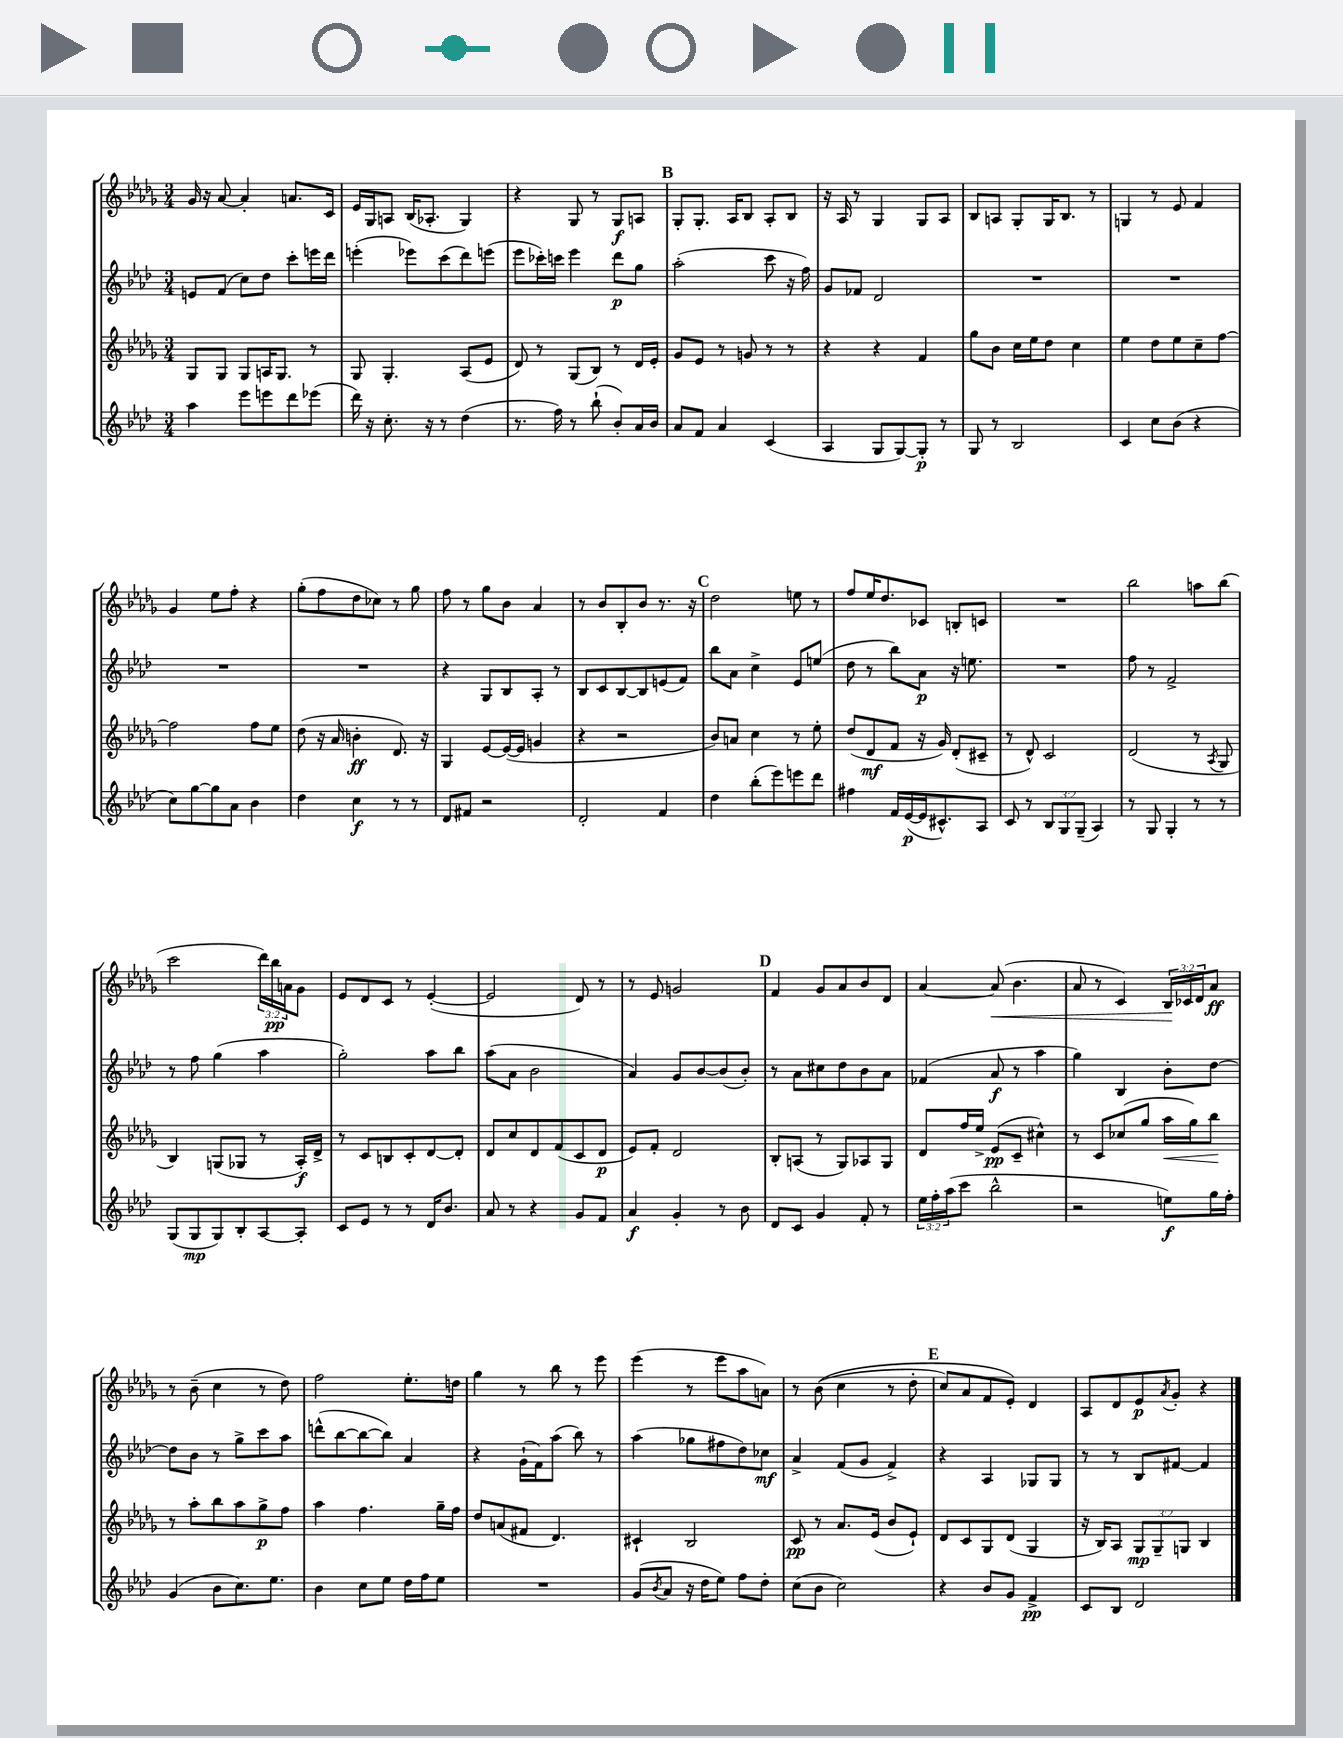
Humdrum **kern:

**kern	**dynam	**kern	**dynam	**kern	**dynam	**kern	**dynam
*part4	*part4	*part3	*part3	*part2	*part2	*part1	*part1
*staff4	*staff4	*staff3	*staff3	*staff2	*staff2	*staff1	*staff1
*clefG2	*	*clefG2	*	*clefG2	*	*clefG2	*
*k[b-e-a-d-]	*	*k[b-e-a-d-g-]	*	*k[b-e-a-d-]	*	*k[b-e-a-d-g-]	*
*M3/4	*	*M3/4	*	*M3/4	*	*M3/4	*
=10	=10	=10	=10	=10	=10	=10	=10
4aa-\	.	8G-/L	.	8en/L	.	16g-/	.
.	.	.	.	.	.	16r	.
.	.	8G-/J	.	(8f/J	.	[8a-/	.
8eee-\L	.	8G-/L	.	8cc\L)	.	4a-'/]	.
8eeen\	.	16An/K	.	8dd-\J	.	.	.
.	.	8.G-/J	.	.	.	.	.
8ddd-\	.	.	.	8ccc'\L	.	8.an/L	.
(8eee-X\J	.	8r	.	16eeen\L	.	.	.
.	.	.	.	16ddd-\JJ	.	16c/Jk	.
=11	=11	=11	=11	=11	=11	=11	=11
16ddd-\)	.	8G-/	.	(4eeen'\	.	16e-/LL	.
16r	.	.	.	.	.	16G-/J	.
8.cc'\	.	4.G-'/	.	.	.	8An/J	.
.	.	.	.	8eee-X\L)	.	(16B-/KL	.
16r	.	.	.	.	.	8.A-X'/J	.
8r	.	.	.	(8ccc\	.	.	.
(4dd-\	.	(8A-/L	.	8ddd-\)	.	4G-/)	.
.	.	8e-/J	.	(8eeen\J	.	.	.
=12	=12	=12	=12	=12	=12	=12	=12
8.r	.	8d-/)	.	8eee-\L	.	4r	.
.	.	8r	.	16ccc-X'\L)	.	.	.
16ff\)	.	.	.	16cccn\JJ	.	.	.
8r	.	(8G-/L	.	4eee-\	.	8G-/	.
(8bb-`\	.	8B-/J)	.	.	.	8r	.
8b-'/L)	.	8r	.	8ddd-\L	p	8G-/L	f
16a-/L	.	16d-/LL	.	8gg\J	.	8An/J	.
16b-/JJ	.	16e-'/JJ	.	.	.	.	.
!!LO:REH:place=s1:t=B
=13	=13	=13	=13	=13	=13	=13	=13
8a-/L	.	8g-/L	.	(2aa-'\	.	8G-'/L	.
8f/J	.	8e-/J	.	.	.	8.G-'/J	.
4a-/	.	8r	.	.	.	.	.
.	.	.	.	.	.	16A-/KL	.
.	.	8gn/	.	.	.	8B-/J	.
(4c/	.	8r	.	8ccc\	.	8A-'/L	.
.	.	8r	.	16r	.	8B-/J	.
.	.	.	.	16ff\)	.	.	.
=14	=14	=14	=14	=14	=14	=14	=14
4A-/	.	4r	.	8g/L	.	16r	.
.	.	.	.	.	.	16A-/	.
.	.	.	.	8f-X/J	.	8r	.
8G/L	.	4r	.	2d-/	.	4G-/	.
[8G/)	.	.	.	.	.	.	.
8G'/J]	p	4f/	.	.	.	8G-/L	.
8r	.	.	.	.	.	8A-/J	.
=15	=15	=15	=15	=15	=15	=15	=15
8G/	.	8gg-\L	.	2.r	.	8B-/L	.
8r	.	8b-\J	.	.	.	8An/J	.
2B-/	.	16cc\LL	.	.	.	8G-'/L	.
.	.	16ee-\J	.	.	.	.	.
.	.	8dd-\J	.	.	.	16G-/K	.
.	.	.	.	.	.	8.B-/J	.
.	.	4cc\	.	.	.	.	.
.	.	.	.	.	.	8r	.
=16	=16	=16	=16	=16	=16	=16	=16
4c/	.	4ee-\	.	2.r	.	4Gn/	.
8cc\L	.	8dd-\L	.	.	.	8r	.
(8b-\J	.	8ee-\	.	.	.	8e-/	.
4r	.	8cc~\	.	.	.	4f/	.
.	.	[8ff\J	.	.	.	.	.
!!LO:LB:g=z
=17	=17	=17	=17	=17	=17	=17	=17
8cc\L)	.	2ff\]	.	2.r	.	4g-/	.
[8gg\	.	.	.	.	.	.	.
8gg\]	.	.	.	.	.	8ee-\L	.
8a-\J	.	.	.	.	.	8ff'\J	.
4b-\	.	8ff\L	.	.	.	4r	.
.	.	8ee-\J	.	.	.	.	.
=18	=18	=18	=18	=18	=18	=18	=18
4dd-\	.	(8dd-\	.	2.r	.	(8gg-'\L	.
.	.	16r	.	.	.	8ff\	.
.	.	16a-/	.	.	.	.	.
4cc\	f	4bn'\	ff	.	.	8dd-\	.
.	.	.	.	.	.	8cc-X\J)	.
8r	.	8.d-/)	.	.	.	8r	.
8r	.	.	.	.	.	8gg-\	.
.	.	16r	.	.	.	.	.
=19	=19	=19	=19	=19	=19	=19	=19
8d-/L	.	4G-/	.	4r	.	8ff\	.
8f#X/J	.	.	.	.	.	8r	.
2r	.	[8e-/L	.	8G/L	.	8gg-\L	.
.	.	(16e-/L_	.	8B-/	.	8b-\J	.
.	.	16e-/JJ]	.	.	.	.	.
.	.	4gn/	.	8A-'/J	.	4a-/	.
.	.	.	.	8r	.	.	.
=20	=20	=20	=20	=20	=20	=20	=20
2d-'/	.	4r	.	8B-/L	.	8r	.
.	.	.	.	8c/	.	8b-/L	.
.	.	2r	.	[8B-/	.	8B-'/	.
.	.	.	.	8B-/]	.	8b-/J	.
4f/	.	.	.	(8en/	.	8.r	.
.	.	.	.	8f/J)	.	.	.
.	.	.	.	.	.	16r	.
!!LO:REH:place=s1:t=C
=21	=21	=21	=21	=21	=21	=21	=21
4dd-\	.	8b-/L)	.	8bb-\L	.	2dd-\	.
.	.	8an/J	.	8a-\J	.	.	.
(8bb-'\L	.	4cc\	.	4cc^\	.	.	.
8eee-\)	.	.	.	.	.	.	.
8eeen\	.	8r	.	8e-/L	.	8een\	.
8ddd-\J	.	8ee-'\	.	(8een/J	.	8r	.
=22	=22	=22	=22	=22	=22	=22	=22
4ff#X\	.	(8dd-/L	.	8dd-\	.	8ff/L	.
.	.	8d-/	mf	8r	.	16ee-/K	.
.	.	.	.	.	.	8.dd-/	.
16f/LL	.	8f/J	.	8bb-\L)	.	.	.
([16e-/	p	.	.	.	.	.	.
16e-/J]	.	16r	.	8a-\J	p	8c-X/J	.
8.c#X^^/)	.	16g-/)	.	.	.	.	.
.	.	(8d-'/L	.	16r	.	8Bn'/L	.
.	.	.	.	8.een\	.	.	.
8A-/J	.	8c#X~/J	.	.	.	8cn/J	.
=23	=23	=23	=23	=23	=23	=23	=23
8c/	.	8r	.	2.r	.	2.r	.
8r	.	8d-^^/)	.	.	.	.	.
12B-/L	.	2c/	.	.	.	.	.
12G/	.	.	.	.	.	.	.
(12G~/J	.	.	.	.	.	.	.
4A-/)	.	.	.	.	.	.	.
=24	=24	=24	=24	=24	=24	=24	=24
8r	.	(2d-/	.	8ff\	.	2bb-\	.
8G/	.	.	.	8r	.	.	.
4G'/	.	.	.	2f^/	.	.	.
8r	.	8r	.	.	.	8aan\L	.
.	.	8qA-/	.	.	.	.	.
8r	.	8G-/	.	.	.	(8bb-\J	.
!!LO:LB:g=z
=25	=25	=25	=25	=25	=25	=25	=25
(8G/L	.	4B-/)	.	8r	.	2ccc\	.
8G/	mp	.	.	8ff\	.	.	.
8G/)	.	(8Gn/L	.	(4gg\	.	.	.
8B-'/	.	8G-X/J	.	.	.	.	.
[8A-/	.	8r	.	4aa-\	.	24ddd-\LL)	.
.	.	.	.	.	.	24bb-\	pp
.	.	.	.	.	.	24an\J	.
8A-'/J]	.	16A-'/LL)	f	.	.	8g-\J	.
.	.	16d-^/JJ	.	.	.	.	.
=26	=26	=26	=26	=26	=26	=26	=26
8c/L	.	8r	.	2gg'\)	.	8e-/L	.
8e-/J	.	8c/L	.	.	.	8d-/	.
8r	.	8Bn/	.	.	.	8c/J	.
8r	.	8c'/	.	.	.	8r	.
16d-/KL	.	[8d-/	.	8aa-\L	.	([4e-'/	.
8.b-/J	.	.	.	.	.	.	.
.	.	8d-'/J]	.	8bb-\J	.	.	.
=27	=27	=27	=27	=27	=27	=27	=27
8a-/	.	8d-/L	.	(8aa-\L	.	2e-/]	.
8r	.	8cc/	.	8a-\J	.	.	.
4r	.	8d-/	.	2b-\	.	.	.
.	.	(8f/	.	.	.	.	.
8g/L	.	8c/	.	.	.	8d-/)	.
8f/J	.	8d-/J	p	.	.	8r	.
=28	=28	=28	=28	=28	=28	=28	=28
4a-/	f	8e-/L)	.	4a-/)	.	8r	.
.	.	8f'/J	.	.	.	8e-/	.
4g'/	.	2d-/	.	8g/L	.	2gn/	.
.	.	.	.	[8b-/	.	.	.
8r	.	.	.	(8b-/]	.	.	.
8b-\	.	.	.	8b-'/J)	.	.	.
!!LO:REH:place=s1:t=D
=29	=29	=29	=29	=29	=29	=29	=29
8d-/L	.	8B-'/L	.	8r	.	4f/	.
8c/J	.	(8An/J	.	8a-\L	.	.	.
4g/	.	8r	.	8cc#X\	.	8g-/L	.
.	.	8G-/L)	.	8dd-\	.	8a-/	.
8f'/	.	8A-X/	.	8b-\	.	8b-/	.
8r	.	8G-/J	.	8a-\J	.	8d-/J	.
=30	=30	=30	=30	=30	=30	=30	=30
24ee-\LL	.	8d-/L	.	(4f-X/	.	[4a-/	.
24ff'\	.	.	.	.	.	.	.
(24aa-\J	.	.	.	.	.	.	.
8ccc\J	.	16ff/L	.	.	.	.	.
.	.	16ee-^/JJ	.	.	.	.	.
!	!	!	!	!	!	!	!LO:HP:b
2bb-^^\	.	(8e-/L	pp	8a-/	f	(8a-/]	<
.	.	8c~/J	.	8r	.	4.b-\	.
.	.	4cc#X^^\)	.	4aa-\	.	.	.
=31	=31	=31	=31	=31	=31	=31	=31
2r	.	8r	.	4gg\)	.	8a-/	.
.	.	8c/L	.	.	.	8r	.
.	.	(8cc-X/	.	4B-/	.	4c/)	.
.	.	8gg-/J	.	.	.	.	.
!	!	!	!LO:HP:b	!	!	!	!
8een\L)	f	16aa-\LL	<	8b-'\L	.	24B-/LL	.
.	.	.	.	.	.	24c-X/	[
.	.	16gg-\J)	.	.	.	.	.
.	.	.	.	.	.	24d-/J	.
16gg\L	.	8bb-\J	.	[8dd-\J	.	8a-/J	ff
16ff'\JJ	.	.	.	.	.	.	.
.	.	.	[	.	.	.	.
!!LO:LB:g=z
=32	=32	=32	=32	=32	=32	=32	=32
(4g/	.	8r	.	8dd-\L]	.	8r	.
.	.	8aa-'\L	.	8b-\J	.	(8b-~\	.
8b-\L	.	8bb-\	.	8r	.	4cc\	.
8.cc\)	.	8aa-\	.	8gg^\L	.	.	.
.	.	8gg-^\	p	8ccc\	.	8r	.
8.ee-\J	.	.	.	.	.	.	.
.	.	8ff\J	.	8aa-\J	.	8dd-\)	.
=33	=33	=33	=33	=33	=33	=33	=33
4b-\	.	4aa-\	.	(8dddn^^\L	.	2ff\	.
.	.	.	.	[8bb-\	.	.	.
8cc\L	.	4.ff\	.	8bb-\_	.	.	.
8ee-\J	.	.	.	8bb-\J])	.	.	.
16dd-\LL	.	.	.	4a-/	.	8.ee-'\L	.
16ff\J	.	.	.	.	.	.	.
8ee-\J	.	16gg-~\LL	.	.	.	.	.
.	.	16ff\JJ	.	.	.	16ddn\Jk	.
=34	=34	=34	=34	=34	=34	=34	=34
2.r	.	8dd-/L	.	4r	.	4gg-\	.
.	.	(8an/	.	.	.	.	.
.	.	8f#X/J	.	(16g`\LL	.	8r	.
.	.	.	.	16f\J)	.	.	.
.	.	4.d-/)	.	(8aa-\J	.	8bb-\	.
.	.	.	.	8bb-\)	.	8r	.
.	.	.	.	8r	.	8eee-\	.
=35	=35	=35	=35	=35	=35	=35	=35
(8g/L	.	4c#X`/	.	(4aa-\	.	(4eee-\	.
8qb-/	.	.	.	.	.	.	.
8a-/J	.	.	.	.	.	.	.
16r	.	2B-/	.	8gg-X\L	.	8r	.
16dd-\KL	.	.	.	.	.	.	.
8ee-\J)	.	.	.	8ff#X\	.	8eee-\L	.
8ff\L	.	.	.	8dd-\)	.	8aa-\	.
8dd-'\J	.	.	.	8cc-X\J	mf	8an\J)	.
=36	=36	=36	=36	=36	=36	=36	=36
(8cc\L	.	8c/	pp	4a-^/	.	8r	.
8b-\J	.	8r	.	.	.	((8b-\	.
2cc\)	.	8.a-/L	.	(8f/L	.	4cc\	.
.	.	.	.	8g/J	.	.	.
.	.	(16e-/Jk	.	.	.	.	.
.	.	8b-/L	.	4f^/)	.	8r	.
.	.	8e-`/J)	.	.	.	8dd-'\	.
!!LO:REH:place=s1:t=E
=37	=37	=37	=37	=37	=37	=37	=37
4r	.	8d-/L	.	4r	.	8cc/L)	.
.	.	8c/	.	.	.	8a-/	.
8b-/L	.	8G-/	.	4A-/	.	8f/	.
8g/J	.	(8d-/J	.	.	.	8e-'/J)	.
4f^/	pp	4G-/	.	8G-X/L	.	4d-/	.
.	.	.	.	8G-/J	.	.	.
=38	=38	=38	=38	=38	=38	=38	=38
8c/L	.	16r	.	8r	.	8A-/L	.
.	.	16B-/KL)	.	.	.	.	.
8B-/J	.	8A-/J	.	8r	.	8d-/	.
2d-/	.	12G-/L	mp	8B-/L	.	8e-/	p
.	.	12G-~/	.	.	.	.	.
.	.	.	.	.	.	8qa-/	.
.	.	.	.	[8f#X/J	.	8g-'/J	.
.	.	12Gn/J	.	.	.	.	.
.	.	4B-/	.	4f#/]	.	4r	.
==	==	==	==	==	==	==	==
*-	*-	*-	*-	*-	*-	*-	*-
